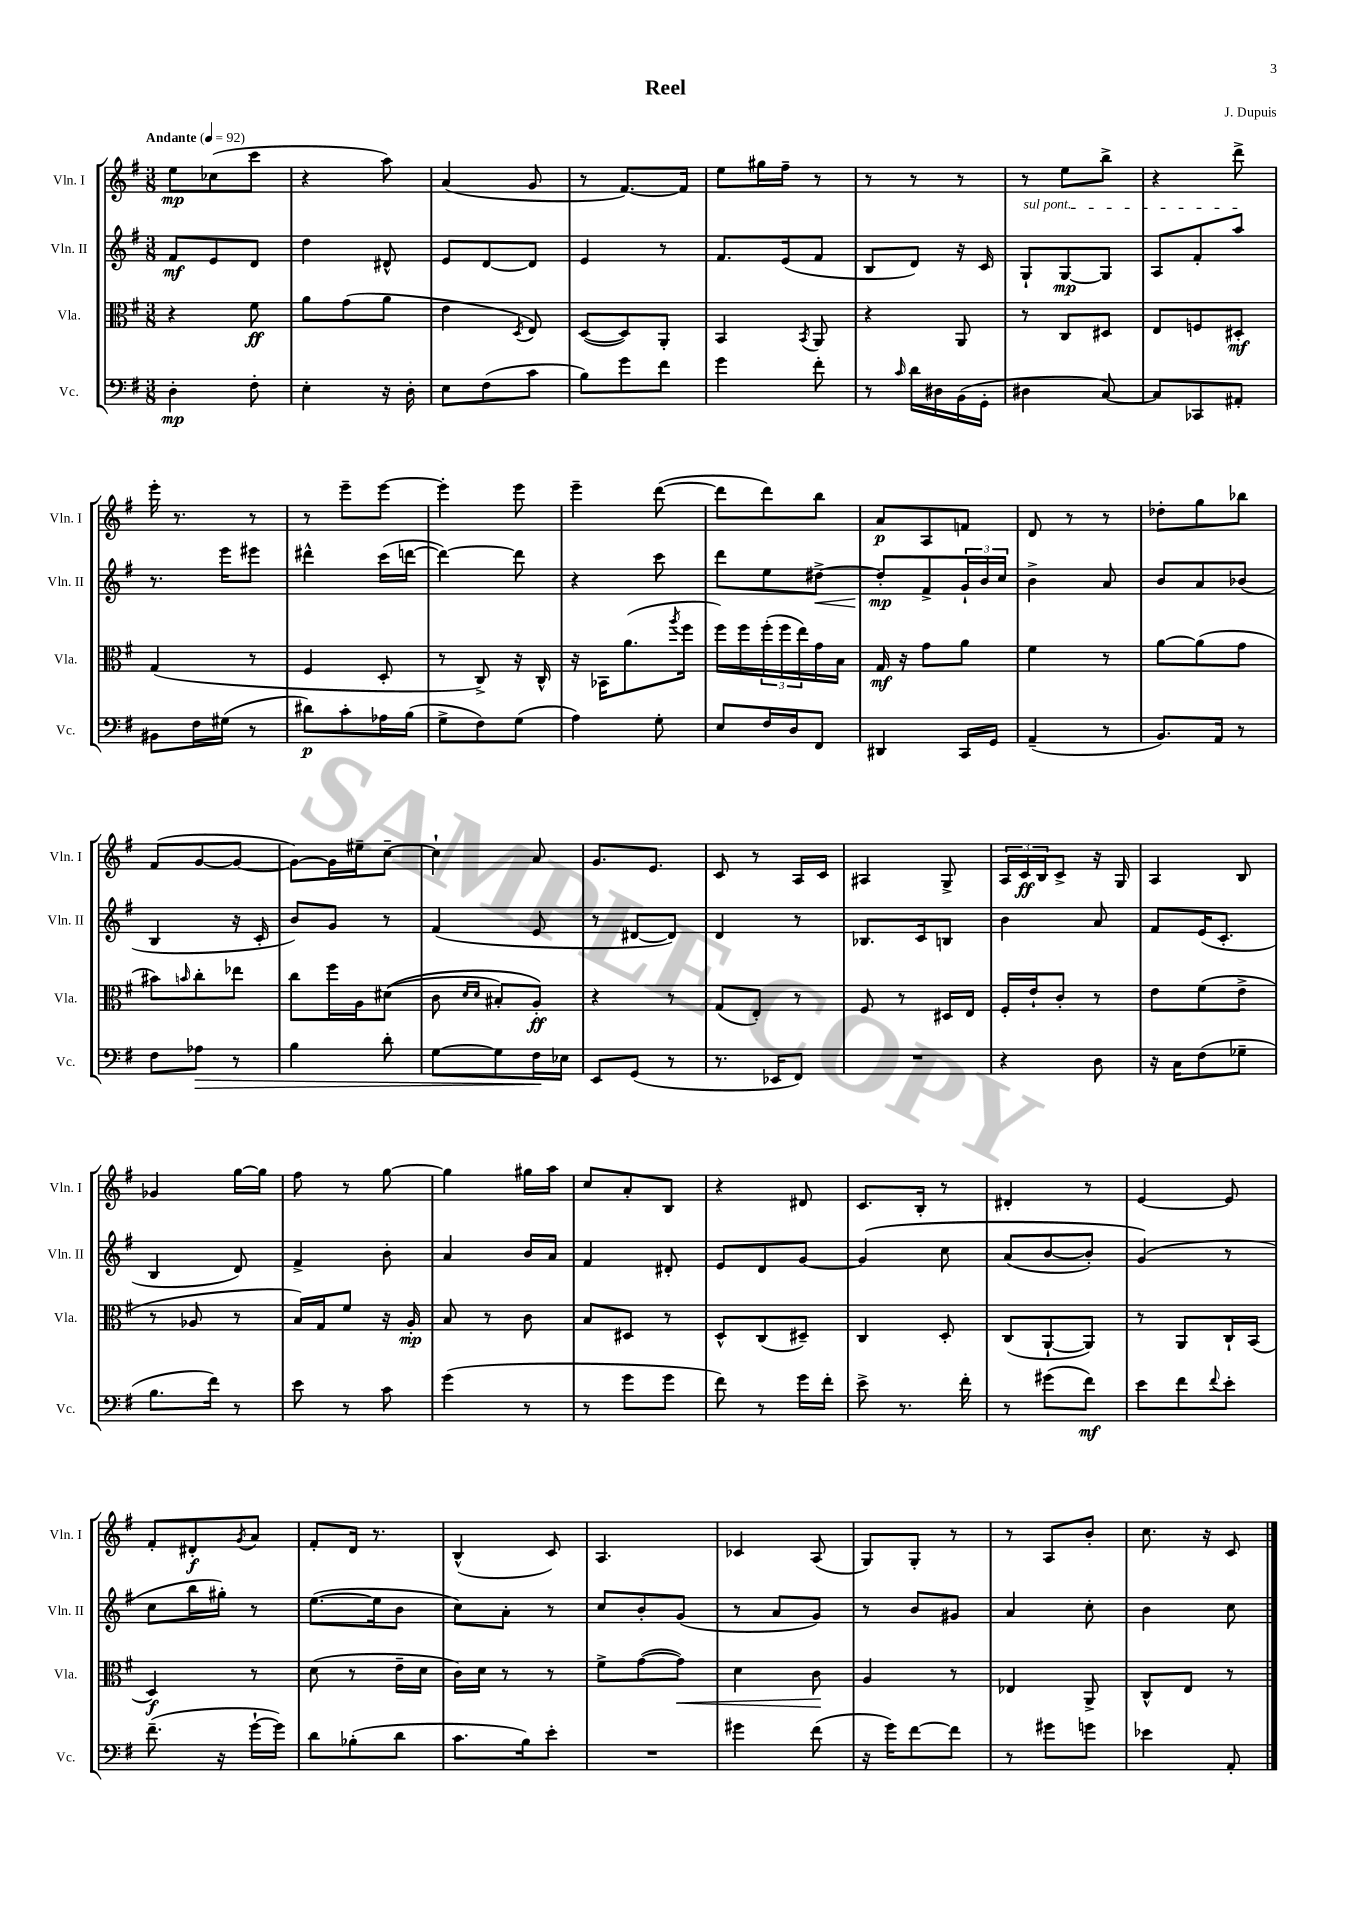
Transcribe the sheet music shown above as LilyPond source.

\header { title = "Reel" composer = "J. Dupuis" }
<<
\new StaffGroup <<
\new Staff = "s0" \with { instrumentName = "Vln. I" shortInstrumentName = "Vln. I" } {
    \clef treble \key g \major \numericTimeSignature \time 3/8 \tempo "Andante" 4 = 92
    e''8\mp ces''8( c'''8 |
    r4 a''8) |
    a'4( g'8 |
    r8 fis'8.~) fis'16 |
    e''8 gis''16 fis''16-- r8 |
    r8 r8 r8 |
    r8 e''8 b''8-> |
    r4 d'''8-> |
    e'''16-. r8. r8 |
    r8 e'''8-- e'''8~ |
    e'''4-. e'''8 |
    e'''4-- d'''8~( |
    d'''8 d'''8) b''8 |
    a'8\p a8 f'8 |
    d'8 r8 r8 |
    des''8-. g''8 bes''8 |
    fis'8( g'8~ g'8~ |
    g'8~) g'16 eis''16-- c''8~-- |
    c''4-! a'8 |
    g'8. e'8. |
    c'8 r8 a16 c'16 |
    ais4 g8-> |
    \tuplet 3/2 { a16 c'16\ff b16 } c'8-> r16 g16 |
    a4 b8 |
    ges'4 g''16~ g''16 |
    fis''8 r8 g''8~ |
    g''4 gis''16 a''16 |
    c''8 a'8-. b8 |
    r4 dis'8 |
    c'8. b16-. r8 |
    dis'4-. r8 |
    e'4~ e'8 |
    fis'8-. dis'8-.\f \acciaccatura { g'8 } a'8 |
    fis'8-. d'16 r8. |
    b4-^( c'8) |
    a4. |
    ces'4 a8( |
    g8) g8-. r8 |
    r8 a8 b'8-. |
    c''8. r16 c'8 \bar "|." |
}
\new Staff = "s1" \with { instrumentName = "Vln. II" shortInstrumentName = "Vln. II" } {
    \clef treble \key g \major \numericTimeSignature \time 3/8
    fis'8\mf e'8 d'8 |
    d''4 dis'8-^ |
    e'8 d'8~ d'8 |
    e'4 r8 |
    fis'8. e'16( fis'8 |
    b8 d'8) r16 c'16 |
    \once \override TextSpanner.bound-details.left.text = \markup { \italic "sul pont." } g8-!\startTextSpan g8~\mp g8 |
    a8 fis'8-. a''8\stopTextSpan |
    r8. e'''16 eis'''8 |
    dis'''4-^ c'''16( d'''16~ |
    d'''4~) d'''8 |
    r4 c'''8 |
    d'''8 e''8 dis''8~->\< |
    dis''8-.\mp\! fis'8-> \tuplet 3/2 { g'16-! b'16 c''16 } |
    b'4-> a'8 |
    b'8 a'8 bes'8( |
    b4 r16 c'16-. |
    b'8) g'8 r8 |
    fis'4( e'8 |
    r8 dis'8~ dis'8) |
    d'4 r8 |
    bes8. c'16 b8 |
    b'4 a'8 |
    fis'8 e'16( c'8.-. |
    b4 d'8) |
    fis'4-> b'8-. |
    a'4 b'16 a'16 |
    fis'4 dis'8-. |
    e'8 d'8 g'8~ |
    g'4\( c''8 |
    a'8( b'8~ b'8-.) |
    g'4(\) r8 |
    c''8 b''16 gis''16-.) r8 |
    e''8.~( e''16 b'8 |
    c''8) a'8-. r8 |
    c''8 b'8-. g'8( |
    r8 a'8 g'8) |
    r8 b'8 gis'8 |
    a'4 c''8-. |
    b'4 c''8 \bar "|." |
}
\new Staff = "s2" \with { instrumentName = "Vla." shortInstrumentName = "Vla." } {
    \clef alto \key g \major \numericTimeSignature \time 3/8
    r4 fis'8\ff |
    a'8 g'8( a'8 |
    e'4 \acciaccatura { d8 } e8) |
    d8~( d8) a,8-. |
    b,4 \acciaccatura { b,8 } a,8 |
    r4 a,8 |
    r8 c8 dis8 |
    e8 f8 dis8-.\mf |
    g4( r8 |
    fis4 d8-. |
    r8 c8->) r16 c16-^ |
    r16 bes,16 a'8.( \acciaccatura { a''8 } fis''16 |
    fis''16) fis''16 \tuplet 3/2 { fis''16-.( fis''16 e''16) } g'16 b16 |
    g16\mf r16 g'8 a'8 |
    fis'4 r8 |
    a'8~ a'8( g'8 |
    bis'8) \grace { b'16 } c''8-. ees''8 |
    c''8 fis''16 a16 dis'8(\( |
    c'8 \grace { d'16 d'16 } bis8-.) a8-.\ff\) |
    r4 r8 |
    g8( e8-.) r8 |
    fis8 r8 dis16 e16 |
    fis16-. e'16-! c'8-. r8 |
    e'8 fis'8( e'8-> |
    r8 aes8 r8 |
    b16) g16 fis'8 r16 a16-.\mp |
    b8 r8 c'8 |
    b8 dis8 r8 |
    d8-^ c8( dis8--) |
    c4 d8-. |
    c8( a,8~-! a,8) |
    r8 a,8 c16-! b,16( |
    d4\f) r8 |
    d'8( r8 e'16-- d'16 |
    c'16) d'16 r8 r8 |
    fis'8-> g'8~( g'8\<) |
    d'4 c'8\! |
    a4 r8 |
    ees4 a,8-> |
    c8-^ e8 r8 \bar "|." |
}
\new Staff = "s3" \with { instrumentName = "Vc." shortInstrumentName = "Vc." } {
    \clef bass \key g \major \numericTimeSignature \time 3/8
    d4-.\mp fis8-. |
    e4-. r16 d16-. |
    e8 fis8( c'8 |
    b8) g'8 fis'8 |
    g'4 fis'8-. |
    r8 \grace { c'16 } d'16 dis16 b,16( g,16-. |
    dis4 c8~) |
    c8 ces,8 ais,8-. |
    bis,8 fis16 gis16( r8 |
    dis'8\p) c'8-. aes16 b16( |
    g8-> fis8) g8( |
    a4) g8-. |
    e8 fis16 d16 fis,8 |
    dis,4 c,16 g,16 |
    a,4--( r8 |
    b,8.) a,16 r8 |
    fis8 aes8\> r8 |
    b4 d'8-. |
    g8~ g8 fis16\! ees16 |
    e,8 g,8( r8 |
    r8. ees,16 fis,8) |
    R4. |
    r4 d8 |
    r16 c16 fis8( ges8-- |
    b8. fis'16) r8 |
    e'8 r8 c'8 |
    g'4( r8 |
    r8 g'8 g'8 |
    fis'8) r8 g'16 fis'16-. |
    e'8-> r8. fis'16-. |
    r8 gis'8( fis'8\mf) |
    e'8 fis'8 \appoggiatura { fis'8 } e'8-. |
    fis'8.--( r16 g'16~-! g'16) |
    d'8 bes8-.( d'8 |
    c'8. b16) e'8-. |
    R4. |
    gis'4 fis'8( |
    r16 g'16) fis'8~ fis'8 |
    r8 gis'8 g'8 |
    ees'4 a,8-. \bar "|." |
}
>>
>>
\layout { \context { \Score \remove "Bar_number_engraver" } }
